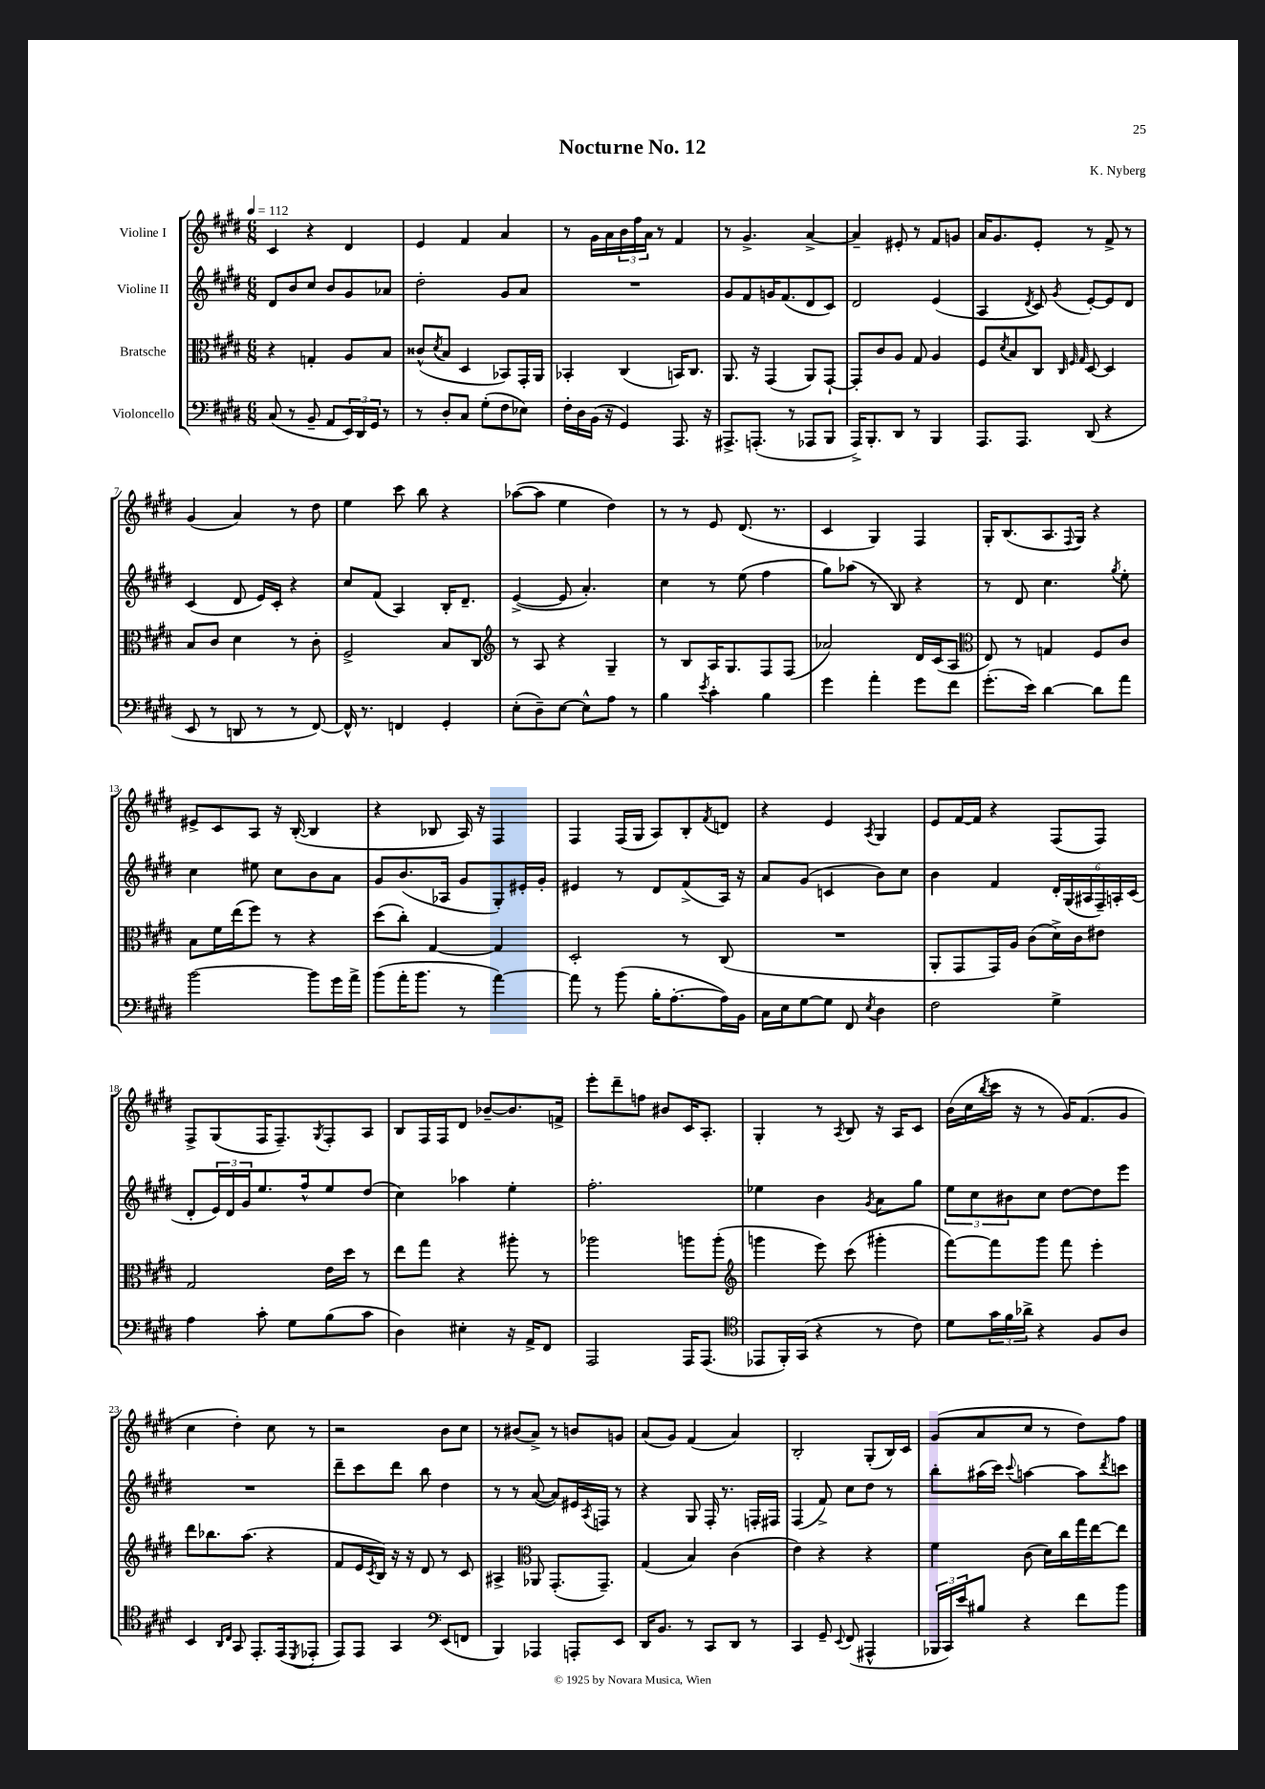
\header { title = "Nocturne No. 12" composer = "K. Nyberg" }
<<
\new StaffGroup <<
\new Staff = "s0" \with { instrumentName = "Violine I" } {
    \clef treble \key e \major \numericTimeSignature \time 6/8 \tempo 4 = 112
    cis'4 r4 dis'4 |
    e'4 fis'4 a'4 |
    r8 gis'16 a'16 \tuplet 3/2 { b'16 fis''16 a'16 } r8 fis'4 |
    r8 gis'4.-> a'4~-> |
    a'4-- eis'8-. r8 fis'8 g'8 |
    a'16 gis'8. e'8-. r8 fis'8-> r8 |
    gis'4( a'4) r8 dis''8 |
    e''4 cis'''8 b''8 r4 |
    aes''8~( aes''8 e''4 dis''4) |
    r8 r8 e'8 dis'8.( r8. |
    cis'4 gis4) fis4 |
    gis16-. b8.( a8. \appoggiatura { fis8 } gis16) r4 |
    eis'8-> cis'8 a8 r16 b16~-.( b4 |
    r4 bes8 a16) r16 fis4 |
    fis4 fis16( gis16 a8) b8-. \acciaccatura { fis'8 } d'8 |
    r4 e'4 \acciaccatura { a8 } gis4 |
    e'8 fis'16~ fis'16 r4 fis8( fis8) |
    fis8-> gis8( fis16 fis8.--) \acciaccatura { gis8 } fis8-. a8 |
    b8 fis16 fis16 dis'8 bes'8~-- bes'8. f'16-> |
    e'''8-. dis'''8-- f''8 bis'8 cis'16 a8.-. |
    gis4-. r8 \acciaccatura { a8 } b8 r16 a16 cis'8 |
    b'16( cis''16 \acciaccatura { b''8 } cis'''16 r16 r8 gis'16) fis'8.( gis'8 |
    cis''4 dis''4-.) cis''8 r8 |
    r2 b'8 cis''8 |
    r8 bis'8( a'8->) r8 b'8 g'8 |
    a'8( gis'8) fis'4( a'4) |
    b2-. gis8-.( b16) cis'16 |
    gis'8( a'8 cis''8 r8 dis''8) fis''8 \bar "|." |
}
\new Staff = "s1" \with { instrumentName = "Violine II" } {
    \clef treble \key e \major \numericTimeSignature \time 6/8
    dis'8 b'8 cis''8 b'8 gis'8 aes'8 |
    dis''2-. gis'8 a'8 |
    R2. |
    gis'8 fis'8 g'16 fis'8.( dis'8 cis'8) |
    dis'2 e'4( |
    a4 \acciaccatura { dis'8 } cis'8) \acciaccatura { gis'8 } e'8~-. e'8 dis'8 |
    cis'4( dis'8 e'16) cis'16-. r4 |
    cis''8 fis'8( a4) b16-. dis'8.-- |
    e'4~->( e'8 a'4.-.) |
    cis''4 r8 e''8( fis''4 |
    gis''8) aes''8( r8 b8) r4 |
    r8 dis'8 cis''4. \acciaccatura { gis''8 } e''8-. |
    cis''4 eis''8 cis''8 b'8 a'8 |
    gis'8 b'8.( aes16 gis'8 gis8-.) eis'16-. gis'16-. |
    eis'4 r8 dis'8 fis'8->( a16) r16 |
    a'8 gis'8( c'4 b'8) cis''8 |
    b'4 fis'4 \tuplet 6/4 { dis'16-. gis16( ais16 fis16--) a16-. cis'16( } |
    dis'8-. \tuplet 3/2 { e'16) dis'16 gis'16 } e''8. fis''16-^ e''8 dis''8( |
    cis''4) aes''4 e''4-. |
    fis''2.-. |
    ees''4 b'4 \acciaccatura { gis'8 } a'8 gis''8 |
    \tuplet 3/2 { e''8 cis''8 bis'8 } cis''8 dis''8~ dis''8 e'''8 |
    R2. |
    dis'''8-- cis'''8 dis'''8 b''8 dis''4 |
    r8 r8 a'8~( a'8) eis'16 \acciaccatura { a8 } f16 r8 |
    r4 gis8 fis16-. r8. f16-. fis16 |
    fis4( fis'8->) cis''8 dis''8 r8 |
    b''8-. ais''16( cis'''16) \appoggiatura { cis'''8 } a''4~ a''8 \acciaccatura { dis'''8 } c'''8 \bar "|." |
}
\new Staff = "s2" \with { instrumentName = "Bratsche" } {
    \clef alto \key e \major \numericTimeSignature \time 6/8
    r4 g4-. a8 b8 |
    cisis'8-^( \acciaccatura { dis'8 } b8 dis4 bes,8) gis,16-. a,16 |
    bes,4-. cis4( b,16) cis8. |
    a,8. r16 gis,4( a,8) gis,8~-! |
    gis,8-. cis'8 a8 gis8 a4 |
    fis8 \acciaccatura { dis'8 } b8 cis8 \grace { cis32 fis32 gis32 } dis8~ dis4 |
    b8 cis'8 dis'4 r8 cis'8-. |
    fis2-> b8 cis8 |
    \clef treble r8 a8 r4 gis4-- |
    r8 b8 a16 gis8. fis8 fis8( |
    aes'2) dis'16 cis'16( a8 |
    \clef alto e8) r8 g4 fis8 cis'8 |
    b8 fis'16 e''16( fis''8) r8 r4 |
    dis''8( cis''8-.) gis4~ gis4 |
    dis2-. r8 cis8( |
    R2. |
    a,8-. gis,8 gis,16) a16 cis'8( dis'16->) cis'16 eis'8 |
    gis2 e'16 dis''16 r8 |
    e''8 gis''8 r4 ais''8-. r8 |
    aes''2 a''8 a''8-.( |
    \clef treble g'''4 e'''8) cis'''8( gis'''4-. |
    fis'''8~) fis'''8 gis'''8 fis'''8 e'''4-. |
    dis'''8 bes''8. a''8.( r4 |
    fis'8 e'16 \acciaccatura { cis'8 } b16) r16 r16 dis'8 r8 cis'8 |
    ais4-> \clef alto aes,8 gis,8.-.( gis,8.--) |
    gis4( b4) cis'4( |
    e'4) r4 r4 |
    fis'4 cis'8( dis'16) cis''16 gis''16 e''16~ e''8 \bar "|." |
}
\new Staff = "s3" \with { instrumentName = "Violoncello" } {
    \clef bass \key e \major \numericTimeSignature \time 6/8
    cis8( r8 b,8-- a,8 \tuplet 3/2 { e,16) dis,16 gis,16 } r8 |
    r8 dis8-. cis8 gis8-.( fis8 ees8) |
    fis16-. dis16 b,16( r16 gis,4) a,,8. r16 |
    ais,,8.-> a,,8.-.( r8 aes,,8 b,,8 |
    a,,16->) b,,8.-. dis,8 r8 b,,4 |
    a,,8. a,,8. dis,8( r4 |
    e,8 r8 d,8 r8 r8 fis,8~) |
    fis,16-^ r8. f,4 gis,4-. |
    e8-.( dis8--) e8~ e8-^ a8 r8 |
    b4 \acciaccatura { e'8 } cis'4-. b4 |
    gis'4 a'4-. gis'8 fis'8 |
    gis'8.-.( e'16) dis'4~ dis'8 a'8 |
    b'2~ b'8 gis'16 a'16-> |
    b'8( a'16-. b'8. r8 a'4~) |
    a'8 r8 b'8( b16-. a8.~-. a16) b,16 |
    cis16 e16 gis8~ gis8 fis,8 \acciaccatura { e8 } dis4 |
    fis2 gis4-> |
    a4 cis'8-. gis8 b8( cis'8 |
    dis4) eis4-. r16 a,16-> fis,8 |
    a,,2 a,,16 a,,8.( |
    \clef tenor ees,8 fis,16-.) gis,16( r4 r8 cis'8) |
    dis'8 \tuplet 3/2 { gis'16 fis'16 aes'16-> } r4 fis8 a8 |
    b,4 \grace { a,16 cis16 } gis,8 e,8.-. e,16( \acciaccatura { dis,8 } ees,8-. |
    e,8) e,8 gis,4 \clef bass e,8( f,8 |
    b,,4) aes,,4 a,,8-. e,8 |
    dis,16 b,8. r8 cis,8 dis,8 r8 |
    cis,4 gis,8-- \appoggiatura { e,8 } fis,8( ais,,4-^ |
    \tuplet 3/2 { bes,,16 cis,16) e'16 } bis8 r4 fis'8 b'8 \bar "|." |
}
>>
>>
